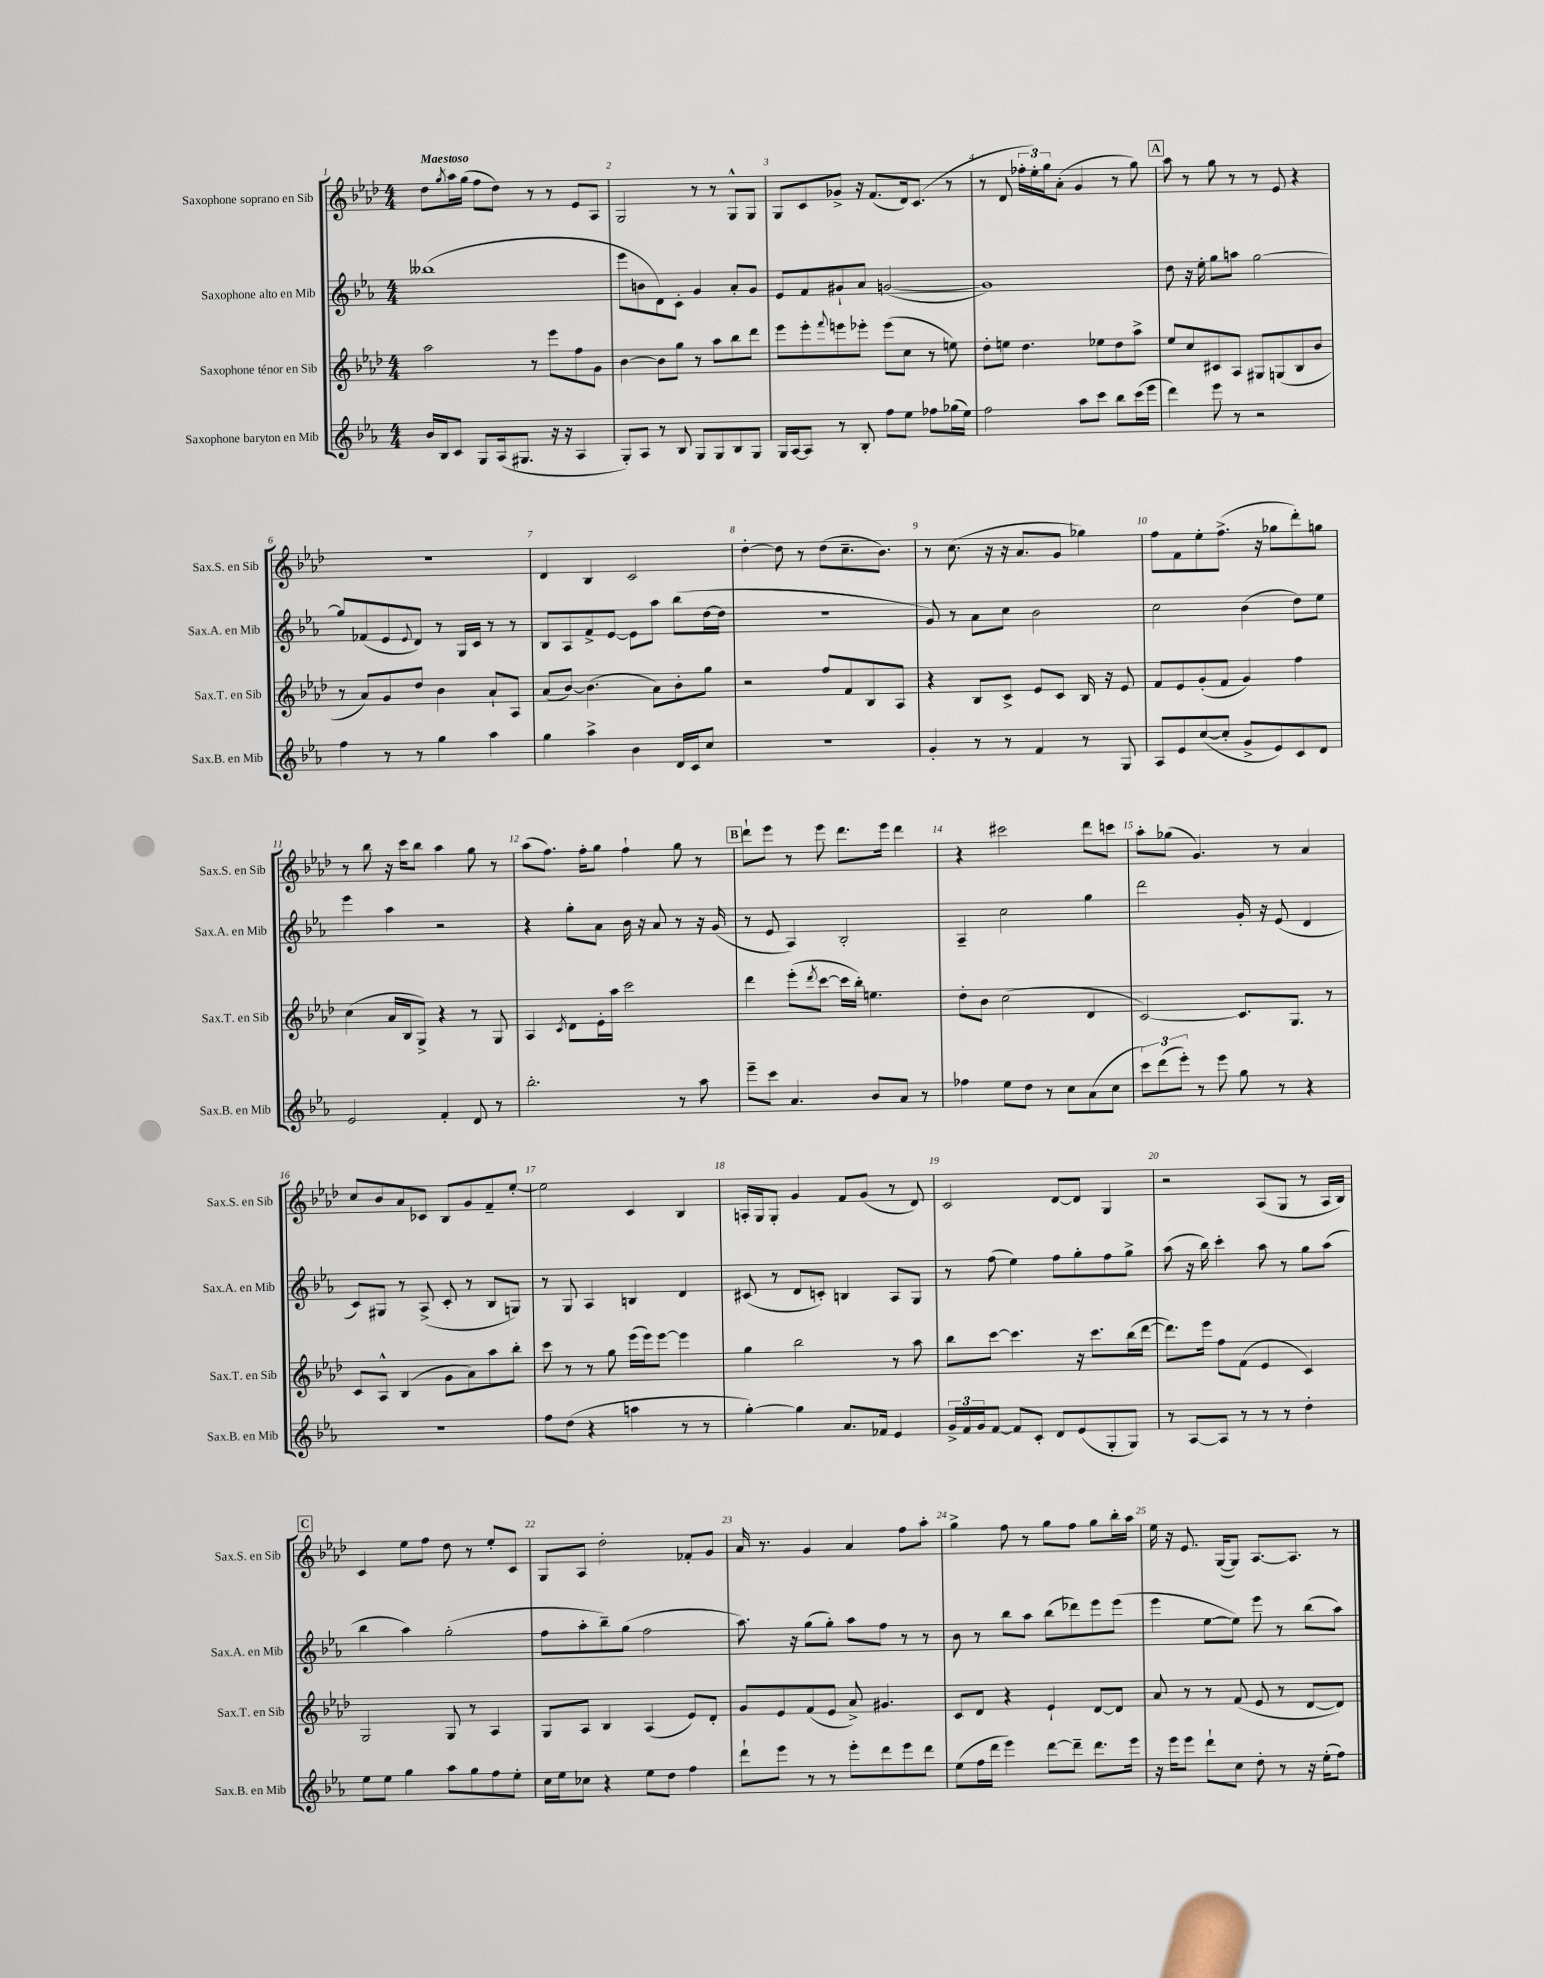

**kern	**kern	**kern	**kern
*part4	*part3	*part2	*part1
*staff4	*staff3	*staff2	*staff1
*I"Saxophone baryton en Mib	*I"Saxophone ténor en Sib	*I"Saxophone alto en Mib	*I"Saxophone soprano en Sib
*I'Sax.B. en Mib	*I'Sax.T. en Sib	*I'Sax.A. en Mib	*I'Sax.S. en Sib
*clefG2	*clefG2	*clefG2	*clefG2
*k[b-e-a-]	*k[b-e-a-d-]	*k[b-e-a-]	*k[b-e-a-d-]
*M4/4	*M4/4	*M4/4	*M4/4
=1	=1	=1	=1
!	!	!	!LO:TX:a:B:t=Maestoso
16b-/LL	2aa-\	(1bb--X	8dd-\L
16B-/J	.	.	.
.	.	.	8qgg/
8c/J	.	.	16aa-\L
.	.	.	(16gg\JJ
8G/L	.	.	8ff\L
(16A-/k	.	.	8dd-\J)
8.G#X/J	.	.	.
.	8r	.	8r
16r	8eee-\L	.	8r
16r	.	.	.
4A-/	8ff\	.	8e-/L
.	8g\J	.	8A-/J
=2	=2	=2	=2
8G'/L)	[4b-\	8eee-\L	2G/
8A-/J	.	8bn\	.
8r	8b-\L]	8d\)	.
8B-/	8gg\J	8c'\J	.
8G/L	8r	4g/	8r
8G/	8aa-\L	.	8r
8B-/	8bb-\	8a-'/L	8G^^/L
8G/J	8ddd-\J	8g/J	8G/J
=3	=3	=3	=3
16G/LL	8eee-\L	8e-/L	8G/L
[16A-/J	.	.	.
8A-/J]	8eee-'\	8f/	8c/
.	8qqfff/	.	.
8r	8eeen\	8g#X`/	8g-X^/J
8B-'/	8eee-X'\J	8a-/J	16r
.	.	.	(8.f/L
8ff\L	(8eee-\L	([2gn/	.
8ee-\J	8cc\J	.	16d-/k)
.	.	.	(8.c/J
8ff-X\L	8r	.	.
(16gg-X\L	8een\)	.	8r
16ee-\JJ)	.	.	.
=4	=4	=4	=4
2ff\	8dd-'\L	1g])	8r
.	8een\J	.	8d-/
.	4.dd-\	.	24ff-X'\LL
.	.	.	24ee-'\)
.	.	.	24gg\J
.	.	.	(8a-'\J
8aa-\L	.	.	4g/
8ccc\J	8ee-X\L	.	.
8bb-\L	8dd-\	.	8r
(16ccc\L	8aa-^\J	.	8gg\)
16eee-\JJ	.	.	.
!!LO:REH:place=s1:t=A
=5	=5	=5	=5
4ddd\)	8ee-/L	8dd\	8aa-\
.	8cc/	16r	8r
.	.	16ee-'\	.
8eee-\	8c#X/	8gg\L	8gg\
8r	8A-/J	8aan\J	8r
2r	8G#X/L	[2gg\	8r
.	(8Gn/	.	8e-/
.	8B-/	.	4r
.	8b-/J	.	.
!!LO:LB:g=z
=6	=6	=6	=6
4ff\	8r	8gg/L]	1r
.	8a-/L)	(8f-X/	.
8r	8g/	8e-/	.
.	.	8qqe-/	.
8r	8dd-/J	8d/J)	.
4gg\	4b-\	8r	.
.	.	16G/LL	.
.	.	16c/JJ	.
4aa-\	8a-`/L	8r	.
.	8A-/J	8r	.
=7	=7	=7	=7
4gg\	(8a-/L	8B-/L	4d-/
.	[8b-/J)	8A-/	.
4aa-^\	(4.b-\]	8f^/	4B-/
.	.	[8e-/J	.
4b-\	.	8e-\L]	2c/
.	8a-\L)	8aa-\J	.
16d/LL	8b-'\	(8bb-\L	.
16c/J	.	.	.
8cc/J	8gg\J	[16dd\L	.
.	.	16dd\JJ]	.
=8	=8	=8	=8
1r	2r	1r	[4dd-'\
.	.	.	8dd-\]
.	.	.	8r
.	8ff/L	.	(8dd-\L
.	8f/	.	8.cc~\
.	8B-/	.	.
.	.	.	8.b-\J)
.	8A-/J	.	.
=9	=9	=9	=9
4g'/	4r	8g/)	8r
.	.	8r	(8.cc\
8r	8B-/L	8a-\L	.
.	.	.	16r
8r	8c^/J	8cc\J	16r
.	.	.	8.a-/L
4f/	8e-/L	2b-\	.
.	8c/J	.	8g/J
8r	16B-/	.	4gg-X\)
.	16r	.	.
8G/	8e-/	.	.
=10	=10	=10	=10
8A-/L	8f/L	2cc\	8ff\L
8e-/	8e-/	.	8f\
([8cc/	(8g'/	.	8ee-'\
8cc'/J]	8f/J	.	(8.ff^\J
8g^/L	4g/)	(4b-\	.
.	.	.	16r
8e-/)	.	.	8gg-X\L
8c/	4ff\	8dd\L)	8ddd-'\)
8d/J	.	8ee-\J	8ggn\J
!!LO:LB:g=z
=11	=11	=11	=11
2e-/	(4cc\	4eee-\	8r
.	.	.	8bb-\
.	16a-/LL	4aa-\	16r
.	16B-/J	.	16ccc\KL
.	8G^/J)	.	8bb-\J
4f'/	4r	2r	4aa-\
8d/	8r	.	8gg\
8r	8G/	.	8r
=12	=12	=12	=12
2.bb-'\	4A-/	4r	(8aa-\L
.	.	.	8.ff\J)
.	8qc/	.	.
.	8d-\L	8gg'\L	.
.	.	.	16ff'\KL
.	16e-'\L	8a-\J	8gg\J
.	16aa-\JJ	.	.
.	2ccc\	16b-\	4ff`\
.	.	16r	.
.	.	8a-/	.
8r	.	8r	8gg\
8aa-\	.	16r	8r
.	.	(16g/	.
!!LO:REH:place=s1:t=B
=13	=13	=13	=13
8eee-~\L	4ddd-\	8r	8ddd-`\L
8ccc\J	.	8e-/	8eee-\J
4.a-/	(8eee-'\L	4A-/)	8r
.	8qddd-/	.	.
.	[8ccc\J	.	8eee-\
.	16ccc\LL]	2B-'/	8.ddd-\L
.	16bb-'\JJ)	.	.
8b-/L	4.een\	.	.
.	.	.	16eee-\Jk
8a-/J	.	.	4ddd-\
8r	.	.	.
=14	=14	=14	=14
4ff-X\	8dd-'\L	4A-~/	4r
.	8b-\J	.	.
8ee-\L	(2cc\	2cc\	2ccc#X\
8dd\J	.	.	.
8r	.	.	.
8cc\L	.	.	.
(8a-\	4d-/	4gg\	8ddd-\L
8cc\J	.	.	8cccn\J
=15	=15	=15	=15
12ccc\L)	[2c/)	2ddd\	8aa-'\L
(12ddd\	.	.	.
.	.	.	(8gg-X\J
12eee-'\J)	.	.	.
8r	.	.	4.g/)
8eee-\	.	.	.
8gg\	8.c/L]	16g'/	.
.	.	16r	.
8r	.	(8e-/	8r
.	8.G/J	.	.
4r	.	4d/	4a-/
.	8r	.	.
!!LO:LB:g=z
=16	=16	=16	=16
1r	8c/L	8c/L)	8cc/L
.	8A-^^/J	8G#X/J	8b-/
.	(4B-/	8r	8a-/
.	.	(8A-^/	8c-X/J
.	8g\L	8c'/	8B-/L
.	8a-\)	8r	8g/
.	8aa-\	8B-/L	8f~/
.	8bb-'\J	8Gn/J)	[8ee-'/J
=17	=17	=17	=17
8ff\L	8ccc\	8r	2ee-\]
(8dd\J	8r	8G/	.
4r	8r	4A-/	.
.	8gg\	.	.
4aan\	(16eee-\LL	4Bn/	4c/
.	16eee-\J)	.	.
.	[8eee-\J	.	.
8r	4eee-\]	4d/	4B-/
8r	.	.	.
=18	=18	=18	=18
[4gg'\)	4gg\	(8c#X/	16An'/LL
.	.	.	16G/J
.	.	8r	8G'/J
4gg\]	2bb-\	8d/L	4g/
.	.	8cn'/J)	.
8.a-/L	.	4Bn/	8f/L
.	.	.	(8g/J
16f-X/Jk	.	.	.
4e-/	8r	8A-/L	8r
.	8aa-\	8G/J	8d-/)
=19	=19	=19	=19
24g^/LL	8bb-\L	8r	2c/
24f/	.	.	.
24g/J	.	.	.
[8f/J	[8ccc\J	(8ff\	.
8f/L]	4.ccc\]	4ee-\)	.
8c'/J	.	.	.
8d/L	.	8ff\L	[8d-/L
(8e-/	16r	8gg'\	8d-/J]
.	8.ccc\L	.	.
8G'/	.	8ff\	4G/
8G/J)	(16bb-\L	8gg^\J	.
.	[16ddd-\JJ	.	.
=20	=20	=20	=20
8r	8.ddd-\L])	(8aa-\	2r
[8A-/L	.	16r	.
.	16eee-\Jk	16bb-\)	.
8A-/J]	8ff\L	4ccc'\	.
8r	(8f\J	.	.
8r	4e-/	8aa-\	(8A-/L
8r	.	8r	8G/J
4dd'\	4c/)	8gg\L	8r
.	.	(8aa-\J	16A-/LL
.	.	.	16B-/JJ)
!!LO:LB:g=z
!!LO:REH:place=s1:t=C
=21	=21	=21	=21
8ee-\L	2G/	4bb-\	4c/
8ee-\J	.	.	.
4gg\	.	4aa-\)	8ee-\L
.	.	.	8ff\J
8aa-\L	8G/	(2gg'\	8dd-\
8gg\	8r	.	8r
8ff\	4A-/	.	8ee-'/L
8ee-'\J	.	.	8c/J
=22	=22	=22	=22
16cc\LL	8G/L	8ff\L	8G/L
16ee-\J	.	.	.
8cc-X\J	8A-/J	8aa-'\	8A-/J
4r	4B-/	8bb-~\)	2dd-'\
.	.	(8gg\J	.
8ee-\L	(4A-/	2ff\	.
8dd\J	.	.	.
4ff\	8e-/L)	.	8f-X'/L
.	8d-'/J	.	8g/J
=23	=23	=23	=23
8ddd`\L	8g/L	8.aa-\)	16a-/
.	.	.	8.r
8eee-\J	8e-/	.	.
.	.	16r	.
8r	(8f/	(8gg\L	4g/
8r	8e-/J	8gg'\J)	.
8eee-'\L	8a-^/)	8aa-\L	4a-/
8ddd\	4.g#X/	8ff\J	.
8eee-\	.	8r	8ff\L
8ddd\J	.	8r	8aa-'\J
=24	=24	=24	=24
(8ee-\L	8c/L	8b-\	4gg^\
16ff\L	8d-/J	8r	.
16ddd\JJ	.	.	.
4eee-\)	4r	8bb-\L	8ff\
.	.	8aa-\J	8r
[8ddd\L	4e-`/	(8bb-\L	8gg\L
8ddd~\J]	.	8ddd-X\)	8ff\J
8.ddd\L	[8d-/L	8eee-\	8gg\L
.	8d-/J]	(8eee-\J	16bb-'\L
16eee-\Jk	.	.	16aa-\JJ
=25	=25	=25	=25
16r	8a-/	4eee-\	16ee-\
16eee-\KL	.	.	16r
8eee-\J	8r	.	8.e-/
8ddd`\L	8r	[8ee-\L	.
.	.	.	([16G/KL
8cc\J	(8f/	8ee-\J])	8G/J])
8dd'\	8e-/	8eee-\	[8.A-/L
8r	8r	8r	.
.	.	.	8.A-/J]
16r	[8d-/L	(8bb-\L	.
(16ee-'\KL	.	.	.
8ff\J)	8d-/J])	8aa-\J)	8r
==	==	==	==
*-	*-	*-	*-
